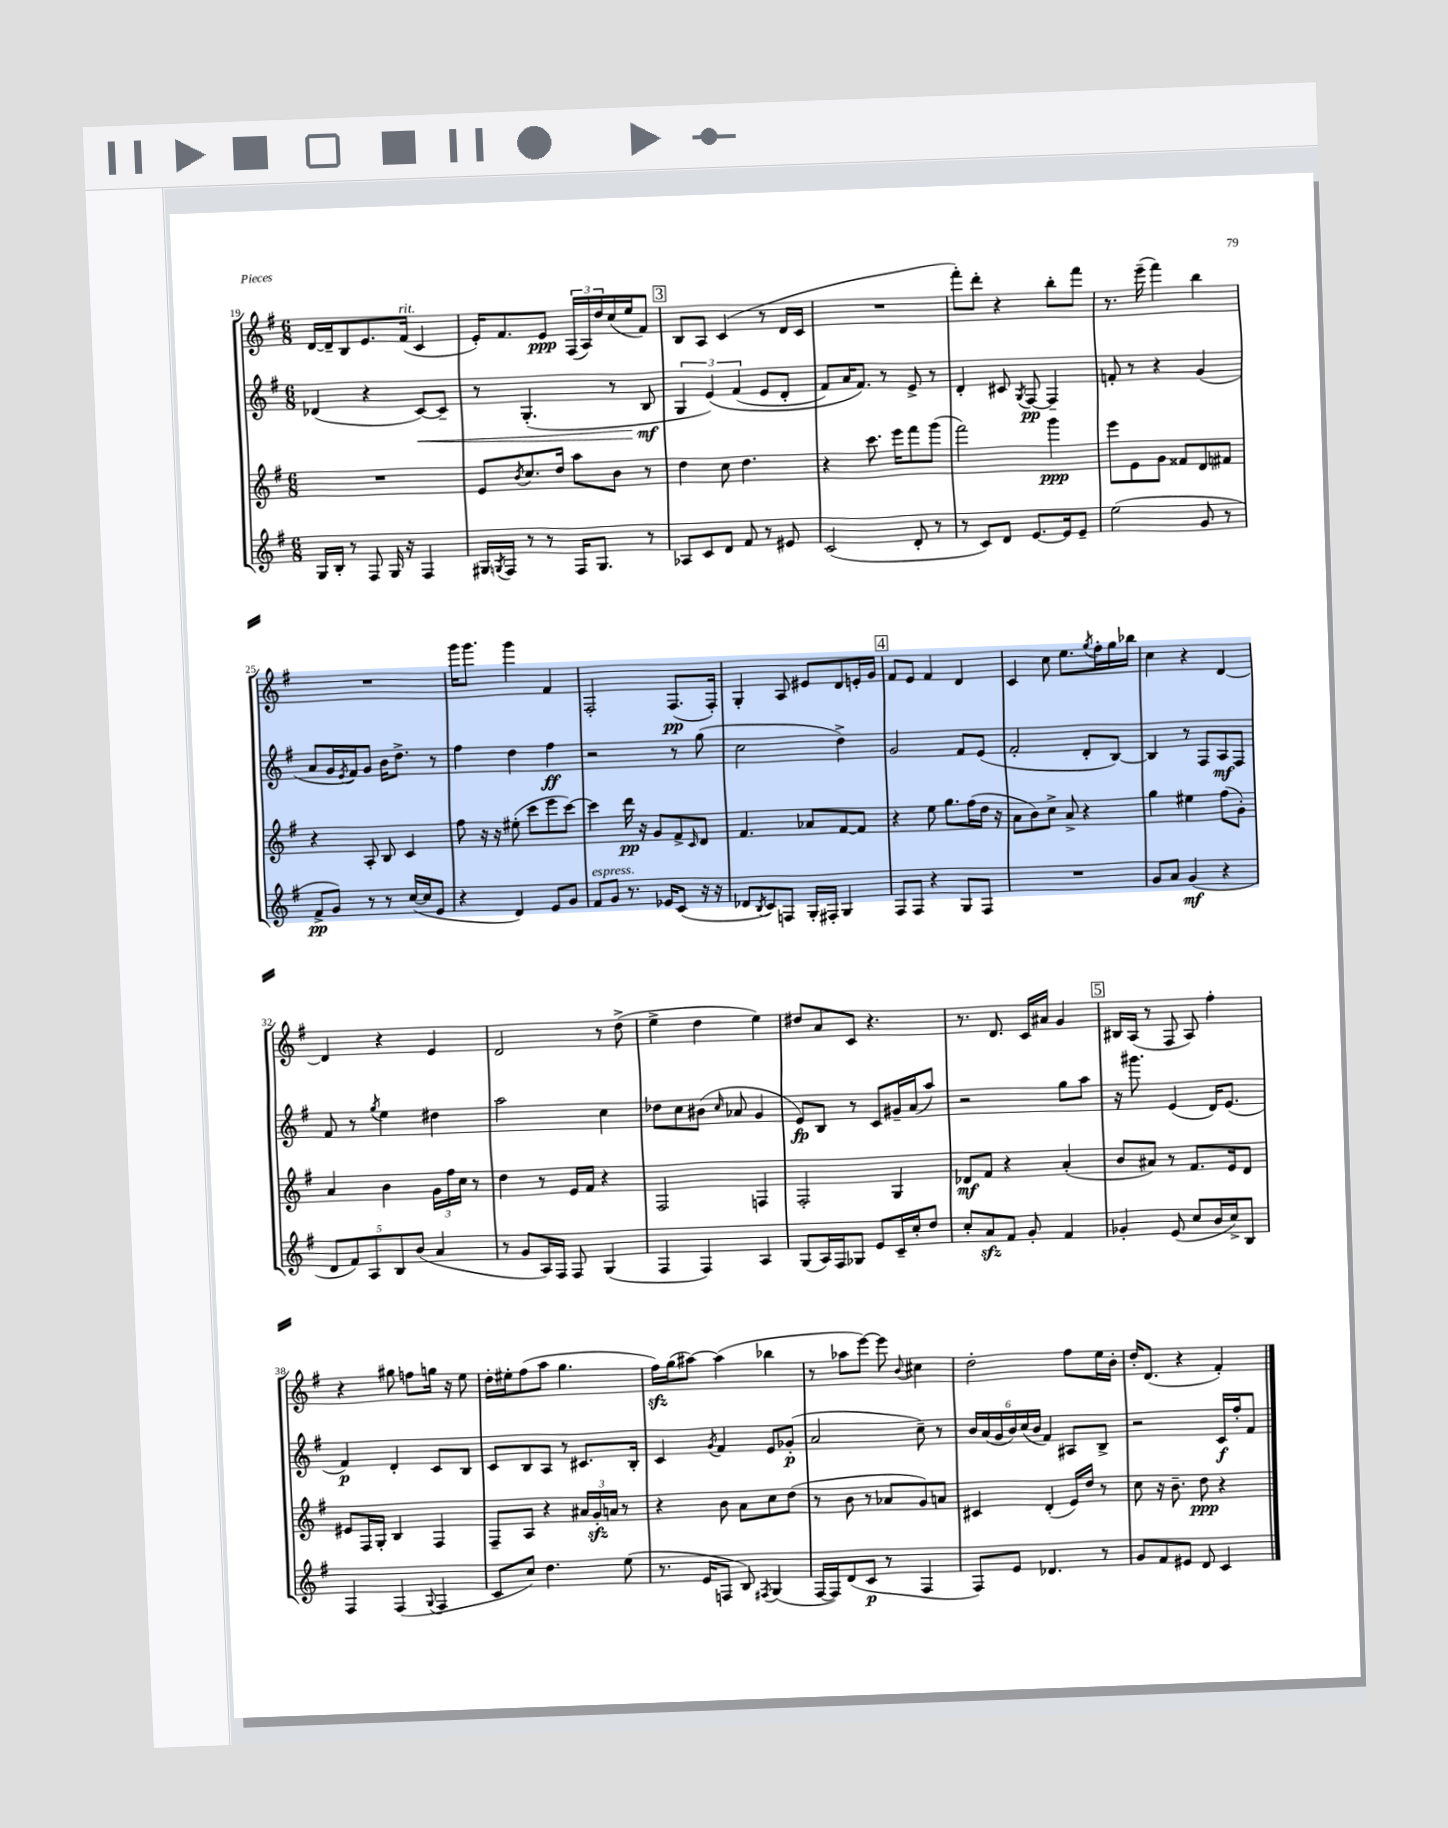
<<
\new StaffGroup <<
\new Staff = "s0" {
    \clef treble \key g \major \numericTimeSignature \time 6/8
    d'16~ d'16-- b8 e'8. fis'16^\markup { \italic "rit." }( c'4 |
    e'16-.) fis'8. e'8\ppp \tuplet 3/2 { fis16( a16) d''16 } c''16( e''16 fis'8) |
    \mark \markup { \box "3" } b8 a8 c'4( r8 d'16 c'16 |
    R2. |
    fis'''8-.) d'''8-. r4 b''8-. fis'''8 |
    r8. e'''16--( fis'''4) b''4 |
    R2. |
    g'''16 g'''8. g'''4 fis'4 |
    fis2-. fis8.\pp( fis16-.) |
    g4-. a8 eis'8 d'8 e'16-. g'16 |
    \mark \markup { \box "4" } fis'8 e'8 fis'4 d'4 |
    c'4 c''8 e''8. \acciaccatura { g''8 } fis''16-. g''16 bes''16 |
    c''4 r4 d'4~ |
    d'4 r4 e'4 |
    d'2 r8 d''8->( |
    e''4-> d''4 e''4) |
    dis''8 a'8 c'8 r4. |
    r8. d'8. c'16 ais'16 g'4 |
    \mark \markup { \box "5" } bis16 a16( r8 fis8 a8) fis''4-. |
    r4 gis''8 f''8 g''16 r16 e''8 |
    d''16-. eis''16-. fis''8( a''8 g''4. |
    fis''16\sfz) g''16( ais''8~) ais''4( bes''4 |
    r8 aes''8 e'''8~) e'''8 \appoggiatura { b'8 } cis''4 |
    d''2-. fis''8 e''16 b'16-. |
    d''16-. d'8.( r4 fis'4-.) \bar "|." |
}
\new Staff = "s1" {
    \clef treble \key g \major \numericTimeSignature \time 6/8
    des'4( r4 c'8~\<) c'8-- |
    r8 g4.-.( r8 b8\mf\! |
    \mark \markup { \box "3" } \tuplet 3/2 { g4 e'4)\( fis'4( } e'8 d'8-. |
    fis'8) a'16 fis'8.\) r8 e'8-> r8 |
    d'4-. cis'8 \acciaccatura { g8 } fis8~\pp fis4-- |
    f'8-. r8 r4 g'4( |
    a'8 g'16 \acciaccatura { e'8 } fis'16) g'8 b'16 d''8.-> r8 |
    fis''4 d''4 fis''4\ff |
    r2 r8 g''8( |
    c''2 d''4->) |
    \mark \markup { \box "4" } g'2 fis'8 e'8( |
    fis'2-. d'8-. b8~) |
    b4 r8 fis8 a8\mf fis8 |
    fis'8 r8 \acciaccatura { g''8 } e''4 dis''4 |
    a''2 c''4 |
    des''8 c''8 bis'8( \grace { c''16 } aes'8 g'4 |
    e'8\fp) b8 r8 c'8 gis'16-- a'16( a''8) |
    r2 g''8 a''8 |
    \mark \markup { \box "5" } r16 gis'''8. e'4( d'16) e'8.( |
    fis'4\p) d'4-. c'8 b8 |
    c'8 b8 a8 r8 cis'8. b16-. |
    c'4 \acciaccatura { g'8 } fis'4 e'8 ges'8-.\p( |
    a'2 c''8--) r8 |
    \tuplet 6/4 { b'16 a'16( g'16 b'16) c''16( b'16 } fis'4) ais8 b8-> |
    r2 c'16\f fis''16-. fis'8 \bar "|." |
}
\new Staff = "s2" {
    \clef treble \key g \major \numericTimeSignature \time 6/8
    R2. |
    e'8 \acciaccatura { b'8 } c''8. d''16 a''8 b'8 r8 |
    \mark \markup { \box "3" } d''4 c''8 d''4. |
    r4 c'''8. e'''16 fis'''8 g'''8( |
    fis'''2) g'''4\ppp |
    e'''8 e'8 g'8 fisis'8 d'8 fis'8 |
    r4 a8-. b8 c'4 |
    fis''8 r16 r16 eis''8-.( c'''8 e'''8 c'''8~) |
    c'''4 d'''16\pp r16 g'8 fis'8-> \grace { c'16 } d'8 |
    fis'4. aes'8 fis'8~ fis'8 |
    \mark \markup { \box "4" } r4 e''8 g''8. fis''16( d''16 r16 |
    a'8 b'8) c''8-> a'8-> r4 |
    g''4 eis''4 fis''8( g'8-.) |
    a'4 b'4 \tuplet 3/2 { g'16 fis''16 c''16 } r8 |
    d''4 r8 e'16 fis'16 r4 |
    fis2 f4 |
    fis2-. g4 |
    des'8\mf fis'8 r4 a'4-.( |
    \mark \markup { \box "5" } b'8 ais'8) r8 fis'8. e'16 d'8 |
    eis'8 fis16 g16-. b4 fis4 |
    fis8-- a8 r4 \tuplet 3/2 { ais'16 g'16-.\sfz a'16 } r8 |
    r4 b'8 a'8 c''8 d''8( |
    r8 b'8 r8 aes'8 g'8) a'8 |
    cis'4 d'4-.( e'16) d''16 r8 |
    c''8 r16 b'8.-- d''8\ppp r4 \bar "|." |
}
\new Staff = "s3" {
    \clef treble \key g \major \numericTimeSignature \time 6/8
    g16 b16-. r8 fis8 g16 r16 fis4 |
    gis16 \acciaccatura { g8 } fis16 r8 r8 fis16 g8. r8 |
    \mark \markup { \box "3" } aes8 c'8 d'8 fis'8 r8 eis'8 |
    c'2( d'8-. r8 |
    r8 c'8) d'8 e'8.~ e'16 e'8-- |
    e''2( g'8 r8 |
    fis'8->\pp g'8) r8 r8 c''16~( c''16 e'8 |
    r4 d'4) e'8 g'8 |
    fis'8^\markup { \italic "espress." } g'8 r8. ees'16 c'8( r16 r16 |
    des'8 \acciaccatura { b8 } c'8) f8 g16-. fis16-. g4 |
    \mark \markup { \box "4" } fis8 fis8 r4 g8 fis8 |
    R2. |
    g'8 a'8 g'4\mf( r4 |
    \tuplet 5/4 { d'8 fis'8) a8 b8 b'8( } a'4 |
    r8 g'8 a16) fis16 fis8 g4( |
    fis4 fis4) a4 |
    g8( a16) fis16 ges8 e'8 c'16-- c''16-. d''8 |
    c''8-. a'8\sfz fis'8 g'8-. fis'4 |
    \mark \markup { \box "5" } ges'4-. e'8( c''8 b'16 c''16->) b8 |
    fis4 fis4( \appoggiatura { g8 } fis4 |
    c'8 c''8) d''4. e''8( |
    r8. e'16 f8 b8) \acciaccatura { fis8 } g4( |
    fis16~ fis16) d'8( c'8\p r8 fis4 |
    fis8) e'8 des'4. r8 |
    g'8 fis'8 eis'8 d'8 c'4 \bar "|." |
}
>>
>>
\layout { \context { \Score currentBarNumber = #19 } }
